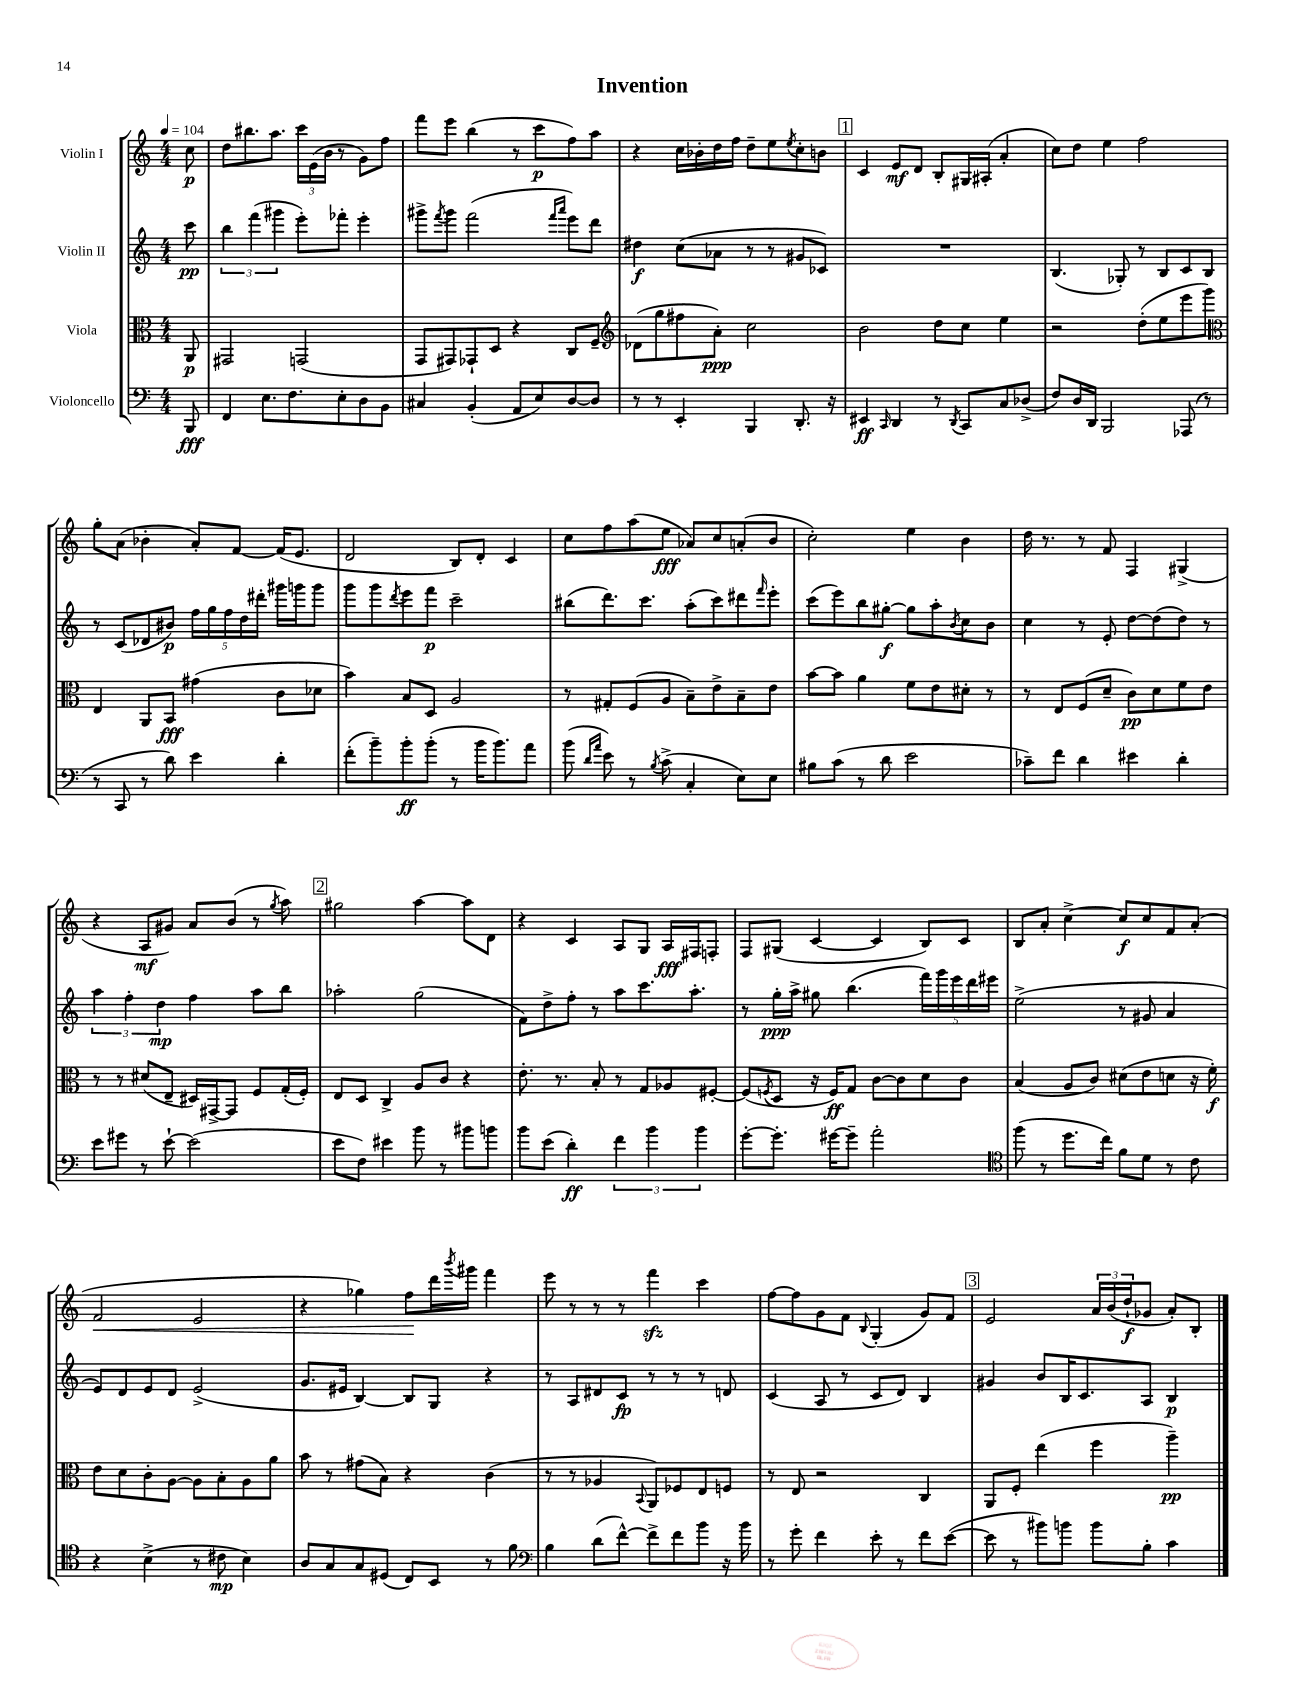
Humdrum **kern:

**kern	**kern	**kern	**kern
*staff4	*staff3	*staff2	*staff1
*clefF4	*clefC3	*clefG2	*clefG2
*k[]	*k[]	*k[]	*k[]
*M4/4	*M4/4	*M4/4	*M4/4
*MM104	*MM104	*MM104	*MM104
8BBB/	8AA/	8ccc\	8cc\
=	=	=	=
4FF/	2GG#/	6bb\	8dd\L
.	.	.	8.bb#\
.	.	(6fff\	.
8.E\L	.	.	.
.	.	.	8.aa\J
.	.	6ggg#\	.
8.F\	.	.	.
.	(2GG/	8eee'\L)	24ccc\LL
.	.	.	(24e\
.	.	.	24b\JJ
8E'\	.	8fff-'\J	8r
8D\	.	4eee'\	8g\L)
8BB\J	.	.	8ff\J
=	=	=	=
4C#/	8GG/L	8ggg#^\L	8fff\L
.	.	8qfff/	.
.	8GG#/)	8ggg#\J	8eee\J
(4BB'/	8GG-`/	(2fff\	(4bb\
.	8D/J	.	.
8AA/L	4r	.	8r
8E/)	.	.	8ccc\L
.	.	16qqfff/LL	.
.	.	16qqaaa/JJ	.
[8D/	8C/L	8eee\L)	8ff\)
8D/]J	8F~/J	8ddd\J	8aa\J
=	=	=	=
*	*clefG2	*	*
8r	(8d-\L	4dd#\	4r
8r	8gg\	.	.
4EE'/	8ff#\	(8cc\L	16cc\LL
.	.	.	16b-'\
.	8a'\J)	8a-\J	16dd\
.	.	.	16ff\JJ
4BBB/	2cc\	8r	8dd~\L
.	.	8r	8ee\
.	.	.	8qee/
8.DD'/	.	8g#/L	8cc'\
.	.	8c-/J)	8b\J
16r	.	.	.
=	=	=	=
4EE#/	2b\	1r	4c/
16qqCC/	.	.	.
4DD/	.	.	8e/L
.	.	.	8d/J
8r	8dd\L	.	8B'/L
8qDD/	.	.	.
8CC/L	8cc\J	.	16G#/L
.	.	.	(16A#'/JJ
8C/	4ee\	.	4a'/
(8D-^/J	.	.	.
=	=	=	=
8F/L)	2r	(4.B/	8cc\L)
16D/L	.	.	8dd\J
16DD/JJ	.	.	.
2BBB/	.	.	4ee\
.	.	8G-'/)	.
.	(8dd'\L	8r	2ff\
.	8ee\	8B/L	.
(8AAA-/	8eee\	8c/	.
8r	8ggg\J)	8B/J	.
=	=	=	=
*	*clefC3	*	*
8r	4E/	8r	8gg'\L
8CC/	.	(8c/L	(8a\J
8r	8AA/L	8d-/	4b-'\
8d\)	8BB/J	8b#/J)	.
4e\	(4g#\	20ff\LL	8a'/L)
.	.	20gg\	.
.	.	20ff\	.
.	.	.	[8f/J
.	.	20dd\	.
.	.	20ddd#'\JJ	.
4d'\	8c\L	16ggg#\LL	(16f/]LK
.	.	16ggg\J	8.e/J
.	8d-\J	8ggg\J	.
=	=	=	=
(8f'\L	4b\)	8ggg\L	2d/
8b~\)	.	8ggg\	.
.	.	8qddd/	.
8b'\	8B/L	8eee\	.
(8b'\J	8D/J	8fff\J	.
8r	2A/	2ccc~\	8B/L)
16b\LK	.	.	8d'/J
8.b\)	.	.	.
.	.	.	4c/
8a\J	.	.	.
=	=	=	=
(8b\	8r	(8bb#\L	8cc\L
16qqd/LL	.	.	.
16qqa/JJ	.	.	.
8e\)	8G#'/L	8.ddd\)	8ff\
8r	(8F/	.	(8aa\
.	.	8.ccc\J	.
8qB/	.	.	.
(8c^\	8A/J	.	8ee\J
4C'/	8B~\L)	(8aa'\L	8a-/L)
.	8e^\	8ccc\)	8cc/
8E\L)	8B~\	8ddd#\	(8a'/
.	.	16qqfff/	.
8E\J	8e\J	8eee'\J	8b/J
=	=	=	=
8B#\L	[8b\L	(8ccc\L	2cc'\)
(8c\J	8b\]J	8eee\)	.
8r	4a\	8bb\	.
8d\	.	[8gg#'\J	.
2e\	8f\L	8gg#\]L	4ee\
.	8e\	8aa'\	.
.	.	8qb/	.
.	8d#'\J	8cc\	4b\
.	8r	8b\J	.
=	=	=	=
8c-~\L)	8r	4cc\	16dd\
.	.	.	8.r
8f\J	8E/L	.	.
4d\	(8F/	8r	8r
.	8d~/J	8e'/	8f/
4e#\	8c\L)	[8dd\L	4F/
.	8d\	(8dd\]	.
4d'\	8f\	8dd\J)	(4G#^/
.	8e\J	8r	.
=	=	=	=
8e\L	8r	6aa\	4r
8g#\J	8r	.	.
.	.	6ff'\	.
8r	(8d#/L	.	8A/L
.	.	6dd\	.
[8e`\	8E~/J	.	8g#/J)
(2e\]	16D#/LL)	4ff\	8a/L
.	[16GG#^/J	.	.
.	8GG#/]J	.	(8b/J
.	8F/L	8aa\L	8r
.	.	.	8qgg/
.	(16G'/L	8bb\J	8aa\)
.	16F'/JJ)	.	.
=	=	=	=
8e\L	8E/L	2aa-'\	2gg#\
8F\J)	8D/J	.	.
4e#\	4C^/	.	.
8b\	8A/L	(2gg\	[4aa\
8r	8c/J	.	.
8b#\L	4r	.	8aa\]L
8b\J	.	.	8d\J
=	=	=	=
8b\L	8.e'\	8f\L)	4r
(8e\J	.	8dd^\	.
.	8.r	.	.
4d'\)	.	8ff'\J	4c/
.	8B'/	8r	.
6f\	8r	8aa\L	8A/L
.	8G/L	8.ccc\	8G/J
6b\	.	.	.
.	8A-/	.	16A/LL
.	.	8.aa'\J	16F#/J
6b\	.	.	.
.	[8F#'/J	.	8F'/J
=	=	=	=
[8g'\L	(8F#/]L	8r	8F/L
.	8qF/	.	.
8.g'\]J	8D/J	16gg'\LL	(8G#/J
.	.	16aa^\JJ	.
.	16r	8gg#\	[4c/
[16g#\LK	16F/LK)	.	.
8g#~\]J	8G/J	(4.bb\	.
2a'\	[8c\L	.	4c/]
.	8c\]	.	.
.	8d\	20fff\LL)	8B/L)
.	.	20ggg\	.
.	.	20eee\	.
.	8c\J	.	8c/J
.	.	20ddd\	.
.	.	20eee#\JJ	.
=	=	=	=
*clefC4	*	*	*
(8ff\	(4B/	(2ee^\	8B/L
8r	.	.	8a'/J
8.dd\L	8A/L	.	[4cc^\
.	8c/J)	.	.
16cc\Jk)	.	.	.
8f\L	(8d#\L	8r	8cc/]L
8d\J	8e\	8g#/	8cc/
8r	8d\J	4a/	8f/
8c\	16r	.	(8a'/J
.	16f'\)	.	.
=	=	=	=
4r	8e\L	8e/L)	2f/
.	8d\	8d/	.
(4B^\	8c'\	8e/	.
.	[8A\J	8d/J	.
8r	8A\]L	(2e^/	2e/
8c#\	8B'\	.	.
4B\)	8A\	.	.
.	8a\J	.	.
=	=	=	=
8A/L	8b\	8.g/L	4r
8G/	8r	.	.
.	.	16e#/Jk	.
8G/	(8g#\L	[4B/)	4gg-\)
(8D#/J	8B\J)	.	.
8C/L)	4r	8B/]L	8ff\L
8BB/J	.	8G/J	16ddd\L
.	.	.	8qbbb/
.	.	.	16ggg#\JJ
8r	(4c\	4r	4fff\
8f\	.	.	.
=	=	=	=
*clefF4	*	*	*
4B\	8r	8r	8eee\
.	8r	8A/L	8r
(8d\L	4A-/	8d#/	8r
[8f^^\J)	.	8c/J	8r
.	8qqBB/	.	.
8f^\]L	8AA/L)	8r	4fff\
8f\	8F-/	8r	.
8b\J	8E/	8r	4ccc\
16r	8F/J	8d/	.
16b\	.	.	.
=	=	=	=
8r	8r	(4c/	[8ff\L
8g'\	8E/	.	8ff\]
4f\	2r	8A/	8g\
.	.	8r	8f\J
.	.	.	8qqB/
8e'\	.	8c/L	(4G'/
8r	.	8d/J)	.
8f\L	4C/	4B/	8g/L)
([8e\J	.	.	8f/J
=	=	=	=
8e\]	8AA/L	4g#/	2e/
8r	8F'/J	.	.
8b#\L)	(4ee\	8b/L	.
8b\J	.	16B/K	.
.	.	8.c/	.
8b\L	4ff\	.	24a/LL
.	.	.	(24b/
.	.	.	24dd`/J
8B'\J	.	8A/J	8g-/J
4c\	4aa~\)	4B/	8a'/L)
.	.	.	8B'/J
==	==	==	==
*-	*-	*-	*-
